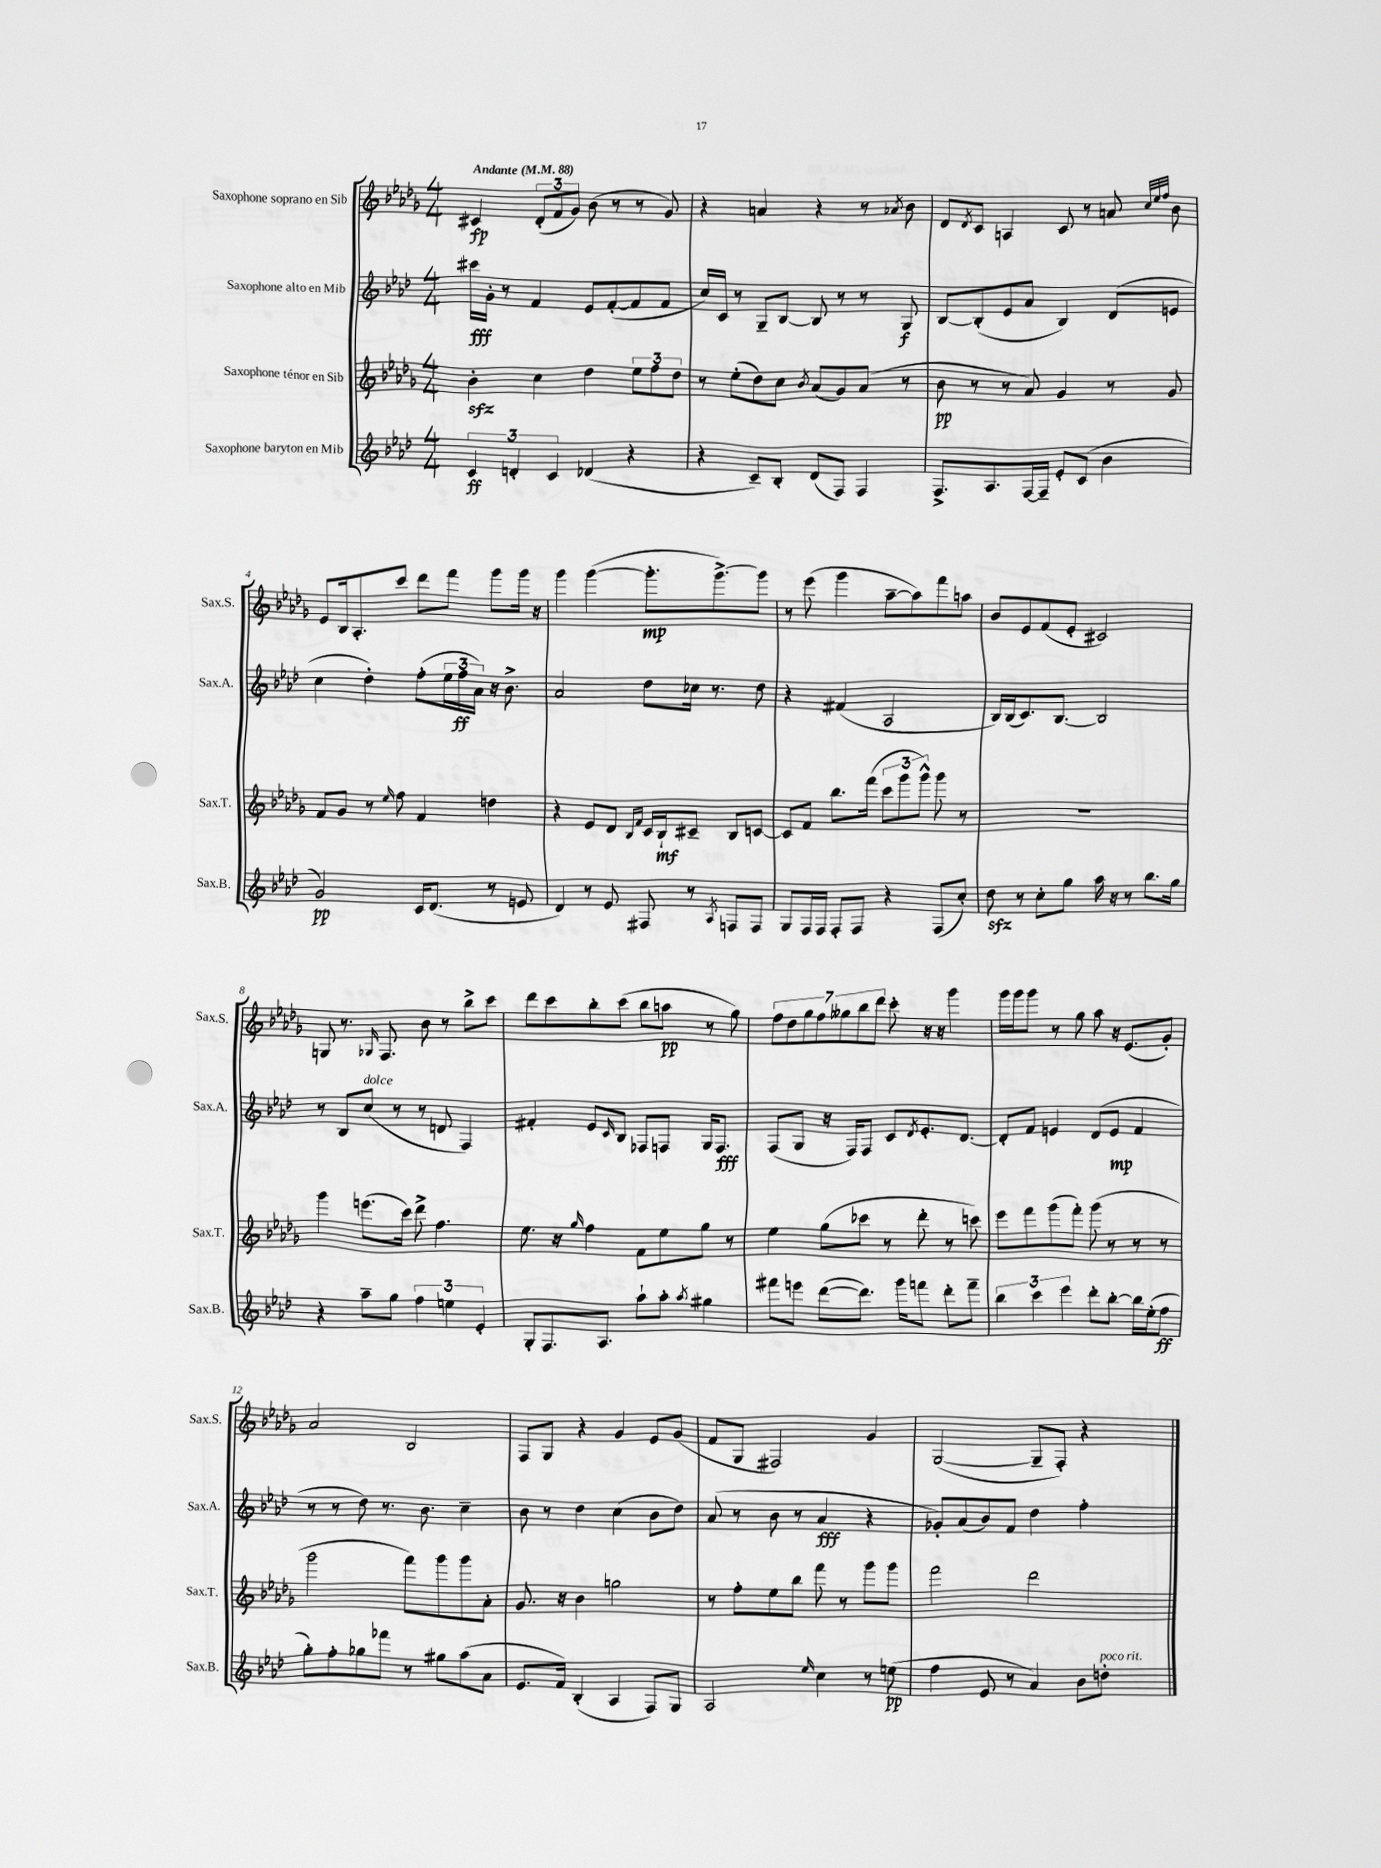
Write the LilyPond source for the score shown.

<<
\new StaffGroup <<
\new Staff = "s0" \with { instrumentName = "Saxophone soprano en Sib" shortInstrumentName = "Sax.S." } {
    \clef treble \key des \major \numericTimeSignature \time 4/4 \tempo "Andante" 4 = 88
    cis'4\fp \tuplet 3/2 { des'8-.( f'8 ges'8) } bes'8( r8 r8 ges'8) |
    r4 a'4 r4 r8 \acciaccatura { aes'8 } bes'8 |
    des'8 \acciaccatura { des'8 } c'8 a4 c'8 r8 a'8 \grace { c''32 ees''32 f''32 } bes'8 |
    ees'8 bes16 aes8.-. c'''8 des'''8 f'''8 ges'''8 ges'''16 r16 |
    ges'''4 ges'''4~( ges'''8.-.\mp ges'''8.~->) ges'''8 |
    r8 ees'''8( ges'''4 aes''8~-- aes''8) f'''8 a''8 |
    bes'8 ees'8 f'8( ees'8-. cis'2) |
    g8 r8. \grace { ges16 } f8. bes'8 r8 bes''8-> c'''8 |
    des'''8 c'''8 bes''8-. c'''8( bes''8 a''8\pp r8 ges''8) |
    \tuplet 7/4 { f''8 des''8 ges''8 f''8 geses''8 bes''8 des'''8 } c'''8-. r16 r16 ges'''4 |
    ges'''16 ges'''16 ges'''8 r8 ges''8 aes''8 r16 ees'8.( ges'8-.) |
    aes'2 bes2 |
    f8 ges8 r4 ges'4 ees'8 ges'8( |
    f'8 ges8 fis2) ges'4 |
    ges2~( ges8-- f8-.) r4 \bar "|." |
}
\new Staff = "s1" \with { instrumentName = "Saxophone alto en Mib" shortInstrumentName = "Sax.A." } {
    \clef treble \key aes \major \numericTimeSignature \time 4/4
    cis'''16\fff g'16-. r8 f'4 ees'8 f'8~-.( f'8 f'8 |
    c''16) c'16 r8 g8-- bes8~ bes8 r8 r8 g8\f |
    bes8~ bes8-.( ees'8 aes'8 bes4) des'8( e'8 |
    c''4 des''4-.) f''8-.( \tuplet 3/2 { ees''16 f''16\ff aes'16) } r16 bes'8.-> |
    aes'2 des''8 ces''16 r8. des''8 |
    r4 fis'4( aes2 |
    bes16) bes16( c'8.) bes8.~ bes2 |
    r8 bes8 c''8^\markup { \italic "dolce" }( r8 r8 d'8 f4) |
    fis'4-. ees'8 \grace { c'16 } bes8 fes8 f8 g16 f8.\fff |
    f8( g8 r16 f16) f8 c'8 \acciaccatura { des'8 } ees'8.-. des'8.~ |
    des'8-. f'8 e'4 des'8( e'8\mp f'4 |
    r8 r8 des''8) r8. bes'8. c''4-- |
    bes'8 r8 des''4 c''4( bes'8 des''8) |
    aes'8( r8 bes'8 r8 aes'4\fff r4 |
    ges'8-.) aes'8( bes'8) f'8 des''4 f''4-. \bar "|." |
}
\new Staff = "s2" \with { instrumentName = "Saxophone ténor en Sib" shortInstrumentName = "Sax.T." } {
    \clef treble \key des \major \numericTimeSignature \time 4/4
    bes'4-.\sfz c''4 des''4 \tuplet 3/2 { ees''8 f''8 des''8 } |
    r8 ees''8-.( des''8) c''8 \acciaccatura { bes'8 } aes'8( ges'8) aes'8( r8 |
    bes'8\pp r8 r8 aes'8) ges'4 r8 ges'8 |
    f'8 ges'8 r8 \grace { ees''16 } f''8 f'4 d''4 |
    r4 ees'8 des'8 \grace { bes16 f'16 } c'16 bes16-!\mf cis'8-- bes8 c'8~ |
    c'8 f'8 bes''8. f'''16( \tuplet 3/2 { c'''8 ges'''8 ges'''8-^) } ges'''8 r8 |
    R1 |
    ges'''4 e'''8.( c'''16) des'''8-> f''4. |
    ees''8. r16 \grace { ges''16 } f''4 f'8 ees''8 ges''8 r8 |
    ees''4 ges''8( ces'''8 r8 des'''8-. r8 c'''8) |
    ees'''8 f'''8 ges'''8( f'''8-.) ges'''8( r8 r8 r8 |
    ges'''2 f'''8) ges'''8 ges'''8 aes'8-. |
    ges'8. r16 bes'4 g''2 |
    r8 f''8-. ees''8 bes''8 f'''8 r8 ges'''8 ges'''8 |
    f'''2 des'''2 \bar "|." |
}
\new Staff = "s3" \with { instrumentName = "Saxophone baryton en Mib" shortInstrumentName = "Sax.B." } {
    \clef treble \key aes \major \numericTimeSignature \time 4/4
    \tuplet 3/2 { c'4\ff d'4-. c'4 } des'4( r4 |
    r4 c'8--) bes8-. des'8( f8) f4 |
    f8.-> aes8. f16~ f16-- ees'8-. c'8( bes'4 |
    g'2\pp) c'16 des'8.( r8 e'8 |
    des'4) r8 ees'8 fis8 r8 \acciaccatura { aes8 } f8 f8 |
    g8 f16 f16 f8-. f8 r4 f8( c''8-.) |
    des''8\sfz r8 c''8-. g''8 aes''16 r16 r8 bes''8. g''16 |
    r4 aes''8-- g''8 \tuplet 3/2 { f''4 e''4 ees'4-. } |
    g8-. f8. aes8. aes''8-! aes''8-. \acciaccatura { aes''8 } gis''4 |
    fis'''8 e'''8 des'''8~( des'''8.) g'''16 f'''8 des'''8-. f'''8-- |
    \tuplet 3/2 { bes''4 c'''4 ees'''4 } des'''8-. bes''8~-. bes''16 ees''16-.( f''8\ff |
    g''8-.) f''8-. ges''8 fes'''8 r8 gis''8 aes''8( aes'8 |
    ees'8. f'16) bes4-.( aes4 f8) g8 |
    aes2 \grace { ees''16 } c''4 r8 e''8\pp( |
    f''4 ees'8 r8 aes'4) bes'8 d''8-.^\markup { \italic "poco rit." } \bar "|." |
}
>>
>>
